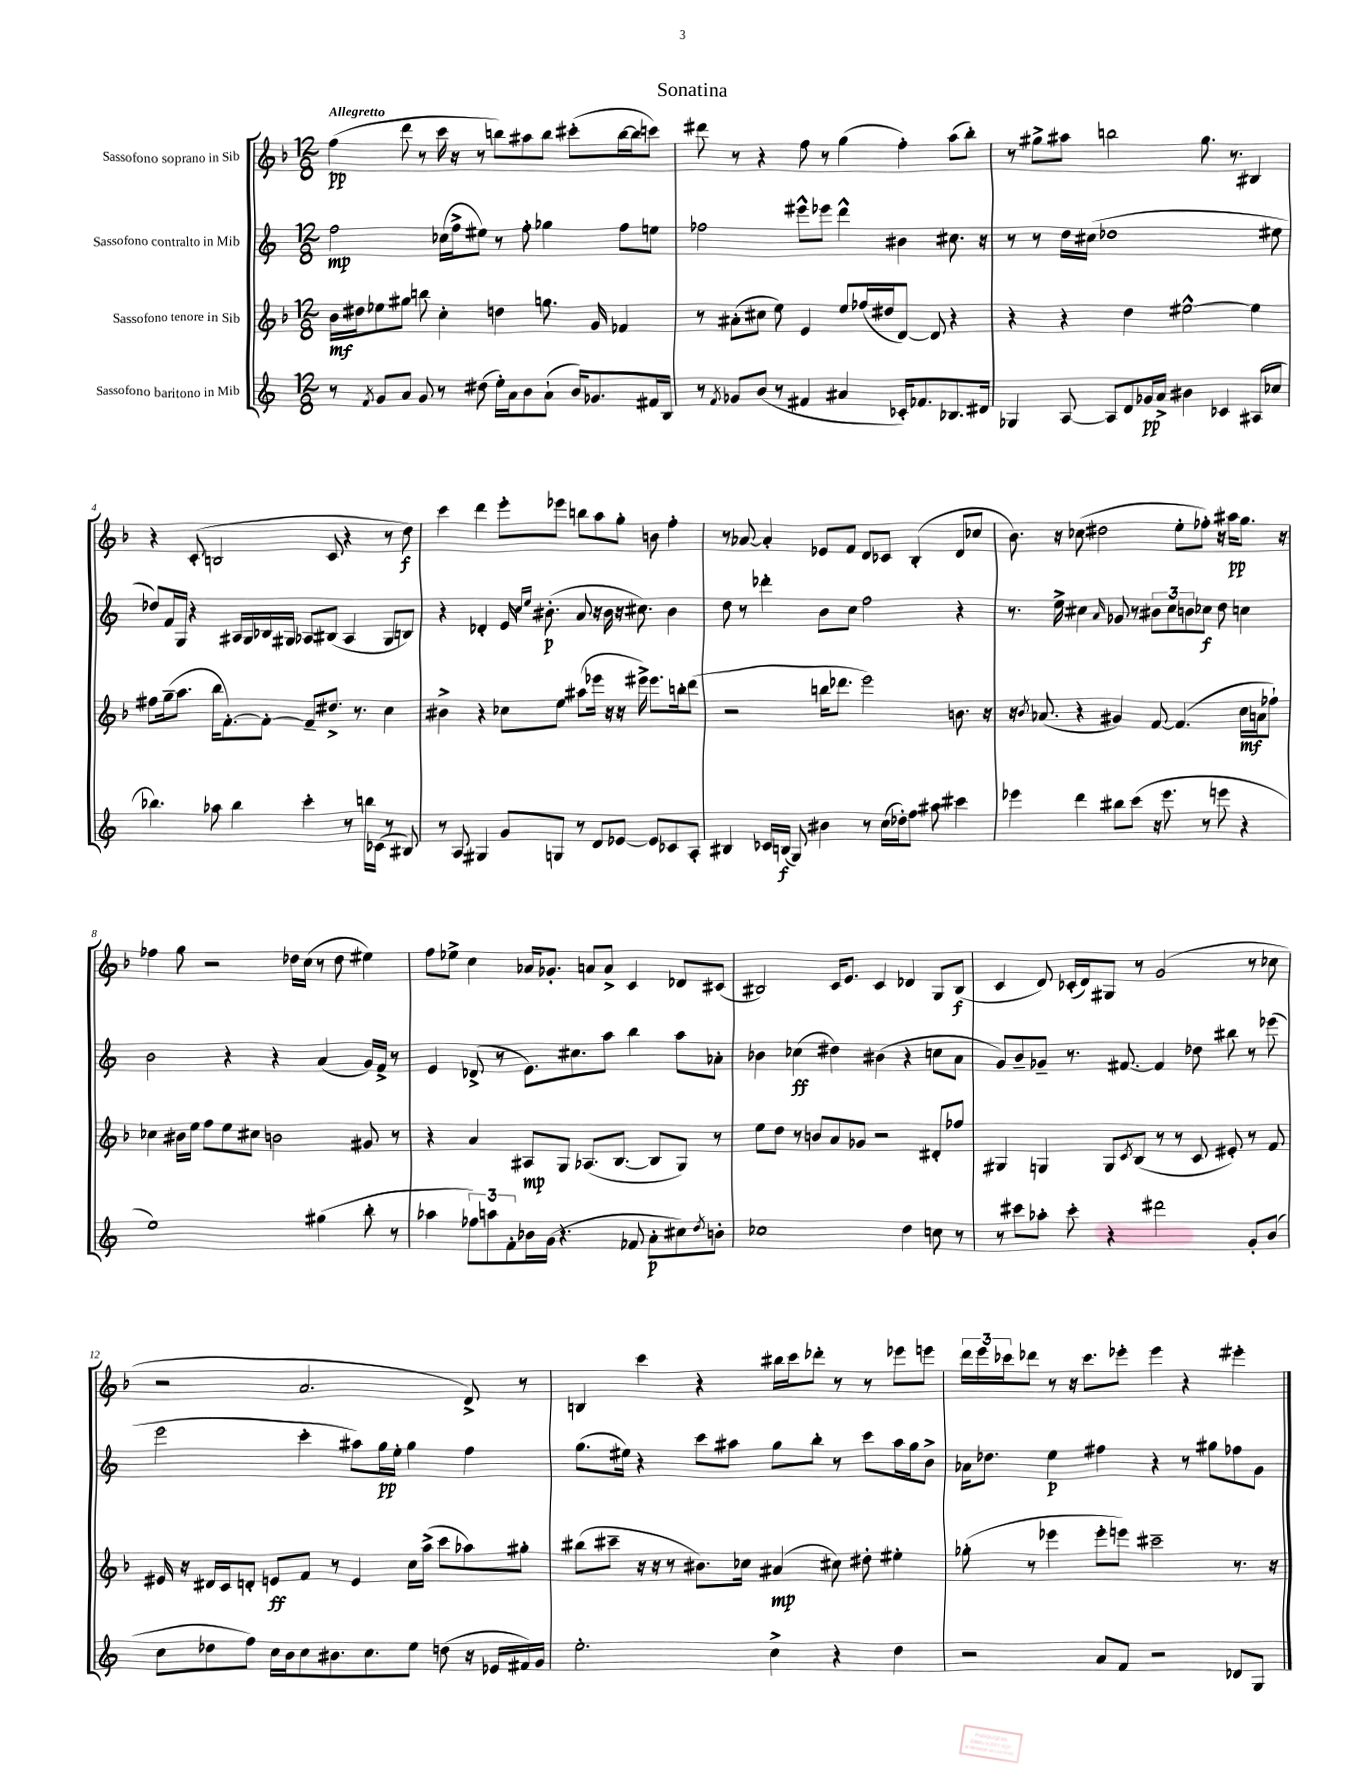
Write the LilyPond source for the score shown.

\header { title = "Sonatina" }
<<
\new StaffGroup <<
\new Staff = "s0" \with { instrumentName = "Sassofono soprano in Sib" } {
    \clef treble \key f \major \numericTimeSignature \time 12/8 \tempo "Allegretto"
    f''4\pp( d'''8 r8 c'''16 r16 r8 b''8) ais''8 b''8 cis'''8-.( b''16~ b''16 c'''8) |
    dis'''8 r8 r4 f''8 r8 g''4( f''4-.) a''8( bes''8-.) |
    r8 gis''8-> ais''8 b''2 gis''8. r8. bis4 |
    r4 c'8-.( b2 c'8 r4 r8 d''8\f) |
    c'''4 d'''4 e'''8-. ees'''8 b''8 a''8 g''8-. b'8 f''4-. |
    r8 aes'8~ aes'4-. ees'8 f'8 d'8 ces'8 bes4-.( d'8 ces''8 |
    bes'8.) r16 ces''8( dis''2 e''8-. fes''8-.) r16 ais''16\pp g''8. r16 |
    fes''4 g''8 r2 des''16 c''16( r8 des''8 eis''4) |
    f''8 ees''8-> c''4 aes'16 ges'8.-. a'8 a'8-> c'4 des'8 cis'8( |
    bis2) c'16 e'8. c'4 des'4 g8 bis8\f( |
    c'4 d'8) ces'16-.( d'16) gis8 r8 g'2( r8 ces''8 |
    r2 a'2. d'8->) r8 |
    b4 c'''4 r4 bis''16 c'''16 des'''8-. r8 r8 ees'''8 e'''8 |
    \tuplet 3/2 { d'''16 e'''16 ces'''16 } des'''8 r8 r16 ces'''8. ees'''8-. ees'''4 r4 eis'''4-. \bar "|." |
}
\new Staff = "s1" \with { instrumentName = "Sassofono contralto in Mib" } {
    \clef treble \key c \major \numericTimeSignature \time 12/8
    f''2\mp ces''16( f''16-> eis''8) r8 f''8-. ges''4 f''8 e''8 |
    fes''2 eis'''8-^ ees'''8 d'''4-^ bis'4 cis''8. r16 |
    r8 r8 d''16 cis''16( des''1 eis''8 |
    des''8) f'16 g16 r4 ais16 g16 bes16 gis16 aes8 bis8( aes4 gis8 b8) |
    r4 des'4-. e'16 \grace { c''16 e''16 } bis'8.-.\p( a'8 r16 bis'16 r16 cis''8.) bis'4 |
    d''8 r8 des'''4-. b'8 c''8 f''2 r4 |
    r8. e''16-> cis''4 \grace { a'16 } ges'8 r8 \tuplet 3/2 { bis'8 cis''8 b'8 } ces''8\f d''8 c''4 |
    b'2 r4 r4 a'4( g'16) f'16-> r8 |
    e'4 des'8->( r8 e'8.) cis''8. a''8 b''4 a''8 aes'8-. |
    bes'4 ces''4\ff( dis''4) bis'4( r4 c''8 a'8 |
    g'8) b'8-- ges'8-- r8. fis'8.~ fis'4 des''8 bis''8 r8 ees'''8( |
    e'''2 c'''4-. ais''8) g''16\pp e''16-. g''4 f''4 |
    g''8.( eis''16) r4 c'''8 ais''8 g''8 b''8-. r8 c'''8 ais''16 g''16 b'8-> |
    aes'16 des''8. e''4\p fis''4 r4 r8 gis''8 fes''8 g'8 \bar "|." |
}
\new Staff = "s2" \with { instrumentName = "Sassofono tenore in Sib" } {
    \clef treble \key f \major \numericTimeSignature \time 12/8
    bes'16\mf dis''16 ees''8 gis''8 b''8 c''4-. d''4 g''8. g'16 fes'4 |
    r8 ais'8-.( cis''8 e''8) e'4 e''8 fes''16( dis''16 d'8~) d'8 r4 |
    r4 r4 d''4 eis''2~-^ eis''4 |
    fis''8 g''16--( a''8. bes''16 f'8.~-.) f'8~-. f'8-- dis''8.-> r8. c''4 |
    bis'4-> r4 ces''8 e''8 ais''8( ees'''16 r16 r16 eis'''16->) eis'''8. b''16-. d'''8( |
    r2 b''16 des'''8. e'''2) b'8. r16 |
    r16 \acciaccatura { bes'8 } aes'8.( r4 gis'4) f'8~ f'4.( c''16\mf a'16 fes''8-!) |
    ces''4 bis'16 e''16 f''8 e''8 cis''8 b'2 gis'8 r8 |
    r4 a'4 ais8\mp g8 aes8.( bes8.~ bes8 g8) r8 |
    e''8 d''8 r8 b'8 a'8 ges'8 r2 dis'8-. fes''8 |
    gis4 g4 g8 \acciaccatura { c'8 } bes8( r8 r8 c'8 eis'8-.) r8 f'8 |
    eis'16 r16 dis'16 c'16 d'8-. e'8\ff f'8 r8 e'4 c''16 a''16->( c'''8 aes''8) gis''8-. |
    bis''8( cis'''8-- r16 r16 r8 bis'8.) ces''16 ais'4\mp( cis''8) dis''8-. eis''4-. |
    ges''8-.( r8 ees'''4 ees'''8-. e'''8) cis'''2-- r8. r16 \bar "|." |
}
\new Staff = "s3" \with { instrumentName = "Sassofono baritono in Mib" } {
    \clef treble \key c \major \numericTimeSignature \time 12/8
    r8 \acciaccatura { f'8 } g'8 a'8 g'8 r8 dis''8( e''16-.) a'16 b'8 a'8-!( b'16) ges'8. fis'16 b16 |
    r8 \acciaccatura { f'8 } ges'8 b'8( r8 fis'4 ais'4 ces'16-.) fes'8. bes8. dis'16 |
    ges4 a8~ a8 d'8 ges'16\pp a'16-> bis'4 ces'4 ais8( ces''8 |
    bes''4.) aes''8 bes''4 c'''4-. r8 b''16 ces'16( r8 bis8) |
    r8 a8 gis4 g'8 g8 r8 d'8 ees'8~ ees'8 ces'8 a8-. |
    bis4 ces'16 b16\f( g8) bis'4 r8 c''16( des''16-.) f''8 ais''8 cis'''4 |
    ees'''4 d'''4 bis''8 c'''8( r16 ees'''8. r8 e'''8 r4 |
    e''1) gis''4( b''8-. r8 |
    aes''4 \tuplet 3/2 { fes''8) a''8 f'8-. } bes'16 g'16( r4. fes'8 a'8-.\p cis''8) \acciaccatura { d''8 } b'8-. |
    ces''1 d''4 c''8 r8 |
    r8 cis'''8 aes''8-. cis'''8-. r4 dis'''2 g'8-. b'8( |
    c''8 des''8 f''8) c''16 b'16 c''8 bis'8. c''8. e''8 d''8( r16 ees'16 fis'16) g'16 |
    e''2.-. c''4-> r4 d''4 |
    r2 a'8 f'8 r2 des'8 g8 \bar "|." |
}
>>
>>
